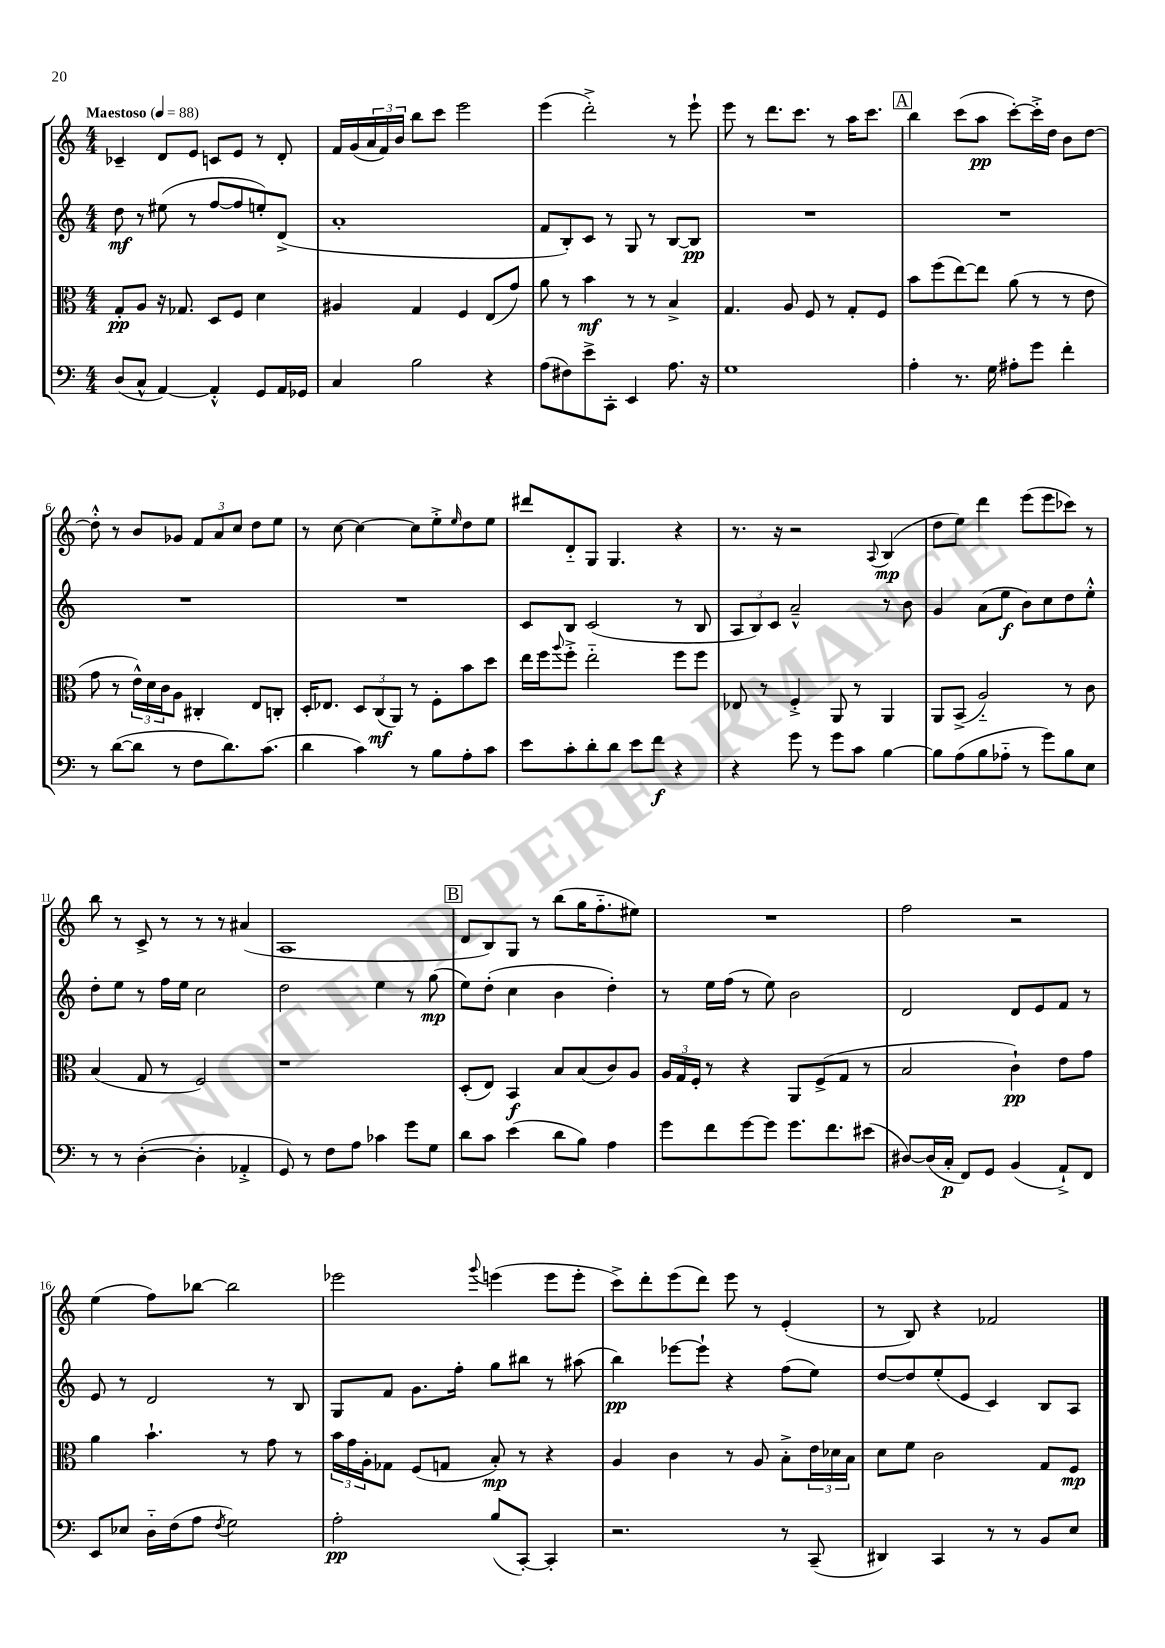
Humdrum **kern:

**kern	**kern	**kern	**kern
*staff4	*staff3	*staff2	*staff1
*clefF4	*clefC3	*clefG2	*clefG2
*k[]	*k[]	*k[]	*k[]
*M4/4	*M4/4	*M4/4	*M4/4
*MM88	*MM88	*MM88	*MM88
(8D	8G'	8dd	4c-~
8C^^	8A	8r	.
[4AA)	16r	(8ee#	8d
.	8.G-	.	.
.	.	8r	8e
4AA'^^]	8D	[8ff	8c
.	8F	8ff]	8e
8GG	4d	8ee')	8r
16AA	.	(8d^	8d'
16GG-	.	.	.
=	=	=	=
4C	4A#	1a'	16f
.	.	.	(16g
.	.	.	24a
.	.	.	24f)
.	.	.	24b
2B	4G	.	8bb
.	.	.	8ccc
.	4F	.	2eee
4r	(8E	.	.
.	8g)	.	.
=	=	=	=
(8A	8a	8f	(4eee
8F#)	8r	8B')	.
8e^	4b	8c	2ddd'^)
8CC'	.	8r	.
4EE	8r	8G	.
.	8r	8r	.
8.A	4B^	[8B	8r
.	.	8B]	8eee`
16r	.	.	.
=	=	=	=
1G	4.G	1r	8eee
.	.	.	8r
.	.	.	8.ddd
.	8A	.	.
.	.	.	8.ccc
.	8F	.	.
.	8r	.	8r
.	8G'	.	16aa
.	.	.	8.ccc
.	8F	.	.
=	=	=	=
4A'	8b	1r	4bb
.	(8ff	.	.
8.r	[8ee)	.	(8ccc
.	8ee]	.	8aa
16G	.	.	.
8A#'	(8a	.	[8ccc')
8g	8r	.	16ccc'^]
.	.	.	16dd
4f'	8r	.	8b
.	8e	.	[8dd
=	=	=	=
8r	8g	1r	8dd'^^]
([8d	8r	.	8r
8d]	24e^^)	.	8b
.	24d	.	.
.	24c	.	.
8r	8A	.	8g-
8F	4C#'	.	12f
.	.	.	12a
8.d)	.	.	.
.	.	.	12cc
.	8E	.	8dd
(8.c	.	.	.
.	8C'	.	8ee
=	=	=	=
4d	16D'	1r	8r
.	8.E-	.	.
.	.	.	[8cc
4c)	12D	.	4cc_
.	(12C	.	.
.	12AA)	.	.
8r	8r	.	8cc]
8B	8F'	.	8ee'^
.	.	.	16qqee
8A'	8b	.	8dd
8c	8dd	.	8ee
=	=	=	=
8e	16ee	8c	8ddd#
.	16ff	.	.
.	8qqaa	.	.
8c'	8ff'^	8B	8d'~
8d'	2ee'~	(2c	8G
8d	.	.	4.G
8e	.	.	.
8f	.	.	.
4r	8ff	8r	4r
.	8ff	8B	.
=	=	=	=
4r	8E-	12A	8.r
.	.	12B)	.
.	8r	.	.
.	.	12c	.
.	.	.	16r
8g	4F'^	2a~^^	2r
8r	.	.	.
8g	8AA	.	.
8c	8r	.	.
.	.	.	8qqA
[4B	4AA	8r	(4B
.	.	8b	.
=	=	=	=
8B]	8AA	4g	8dd
(8A	(8BB^	.	8ee)
8B	2A'~)	(8a	4ddd
8A-'~	.	8ee	.
8r	.	8b)	(8eee
8g)	.	8cc	8eee
8B	8r	8dd	8ccc-)
8E	8c	8ee'^^	8r
=	=	=	=
8r	(4B	8dd'	8bb
8r	.	8ee	8r
([4D'	8G	8r	8c^
.	8r	16ff	8r
.	.	16ee	.
4D']	2F)	2cc	8r
.	.	.	8r
4AA-'^	.	.	(4a#
=	=	=	=
8GG)	1r	2dd	1A
8r	.	.	.
8F	.	.	.
8A	.	.	.
4c-	.	4ee	.
8g	.	8r	.
8G	.	(8gg	.
=	=	=	=
8d	(8D'	8ee)	8d
8c	8E)	(8dd'	8B)
(4e	4BB	4cc	8G
.	.	.	8r
8d	8B	4b	(8bb
8B)	(8B	.	16gg
.	.	.	8.ff'~
4A	8c)	4dd')	.
.	8A	.	8ee#)
=	=	=	=
8g	24A	8r	1r
.	24G	.	.
.	24F'	.	.
8f	8r	16ee	.
.	.	(16ff	.
[8g	4r	8r	.
8g]	.	8ee)	.
8.g	8AA	2b	.
.	(8F^	.	.
8.f	.	.	.
.	8G	.	.
(8e#	8r	.	.
=	=	=	=
[8D#)	2B	2d	2ff
(16D#]	.	.	.
16C'	.	.	.
8FF)	.	.	.
8GG	.	.	.
(4BB	4c`)	8d	2r
.	.	8e	.
8AA`^)	8e	8f	.
8FF	8g	8r	.
=	=	=	=
8EE	4a	8e	(4ee
8E-	.	8r	.
16D'~	4.b`	2d	8ff)
(16F	.	.	.
8A	.	.	[8bb-
8qF	.	.	.
2G)	.	.	2bb-]
.	8r	.	.
.	8g	8r	.
.	8r	8B	.
=	=	=	=
2A'	24b	8G	2eee-
.	24g	.	.
.	24A'	.	.
.	8G-	8f	.
.	(8F	8.g	.
.	8G	.	.
.	.	16ff'	.
.	.	.	8qqggg
(8B	8B')	8gg	(4eee
[8CC')	8r	8bb#	.
4CC']	4r	8r	8eee
.	.	(8aa#	8eee'
=	=	=	=
2.r	4A	4bb)	8ccc^)
.	.	.	8ddd'
.	4c	[8eee-	(8eee
.	.	8eee-`]	8ddd)
.	8r	4r	8eee
.	8A	.	8r
8r	8B'^	(8ff	(4e'
(8CC~	24e	8ee)	.
.	24d-	.	.
.	24B	.	.
=	=	=	=
4DD#)	8d	[8dd	8r
.	8f	8dd]	8B)
4CC	2c	(8ee'	4r
.	.	8e	.
8r	.	4c)	2f-
8r	.	.	.
8BB	8G	8B	.
8E	8F	8A	.
==	==	==	==
*-	*-	*-	*-
